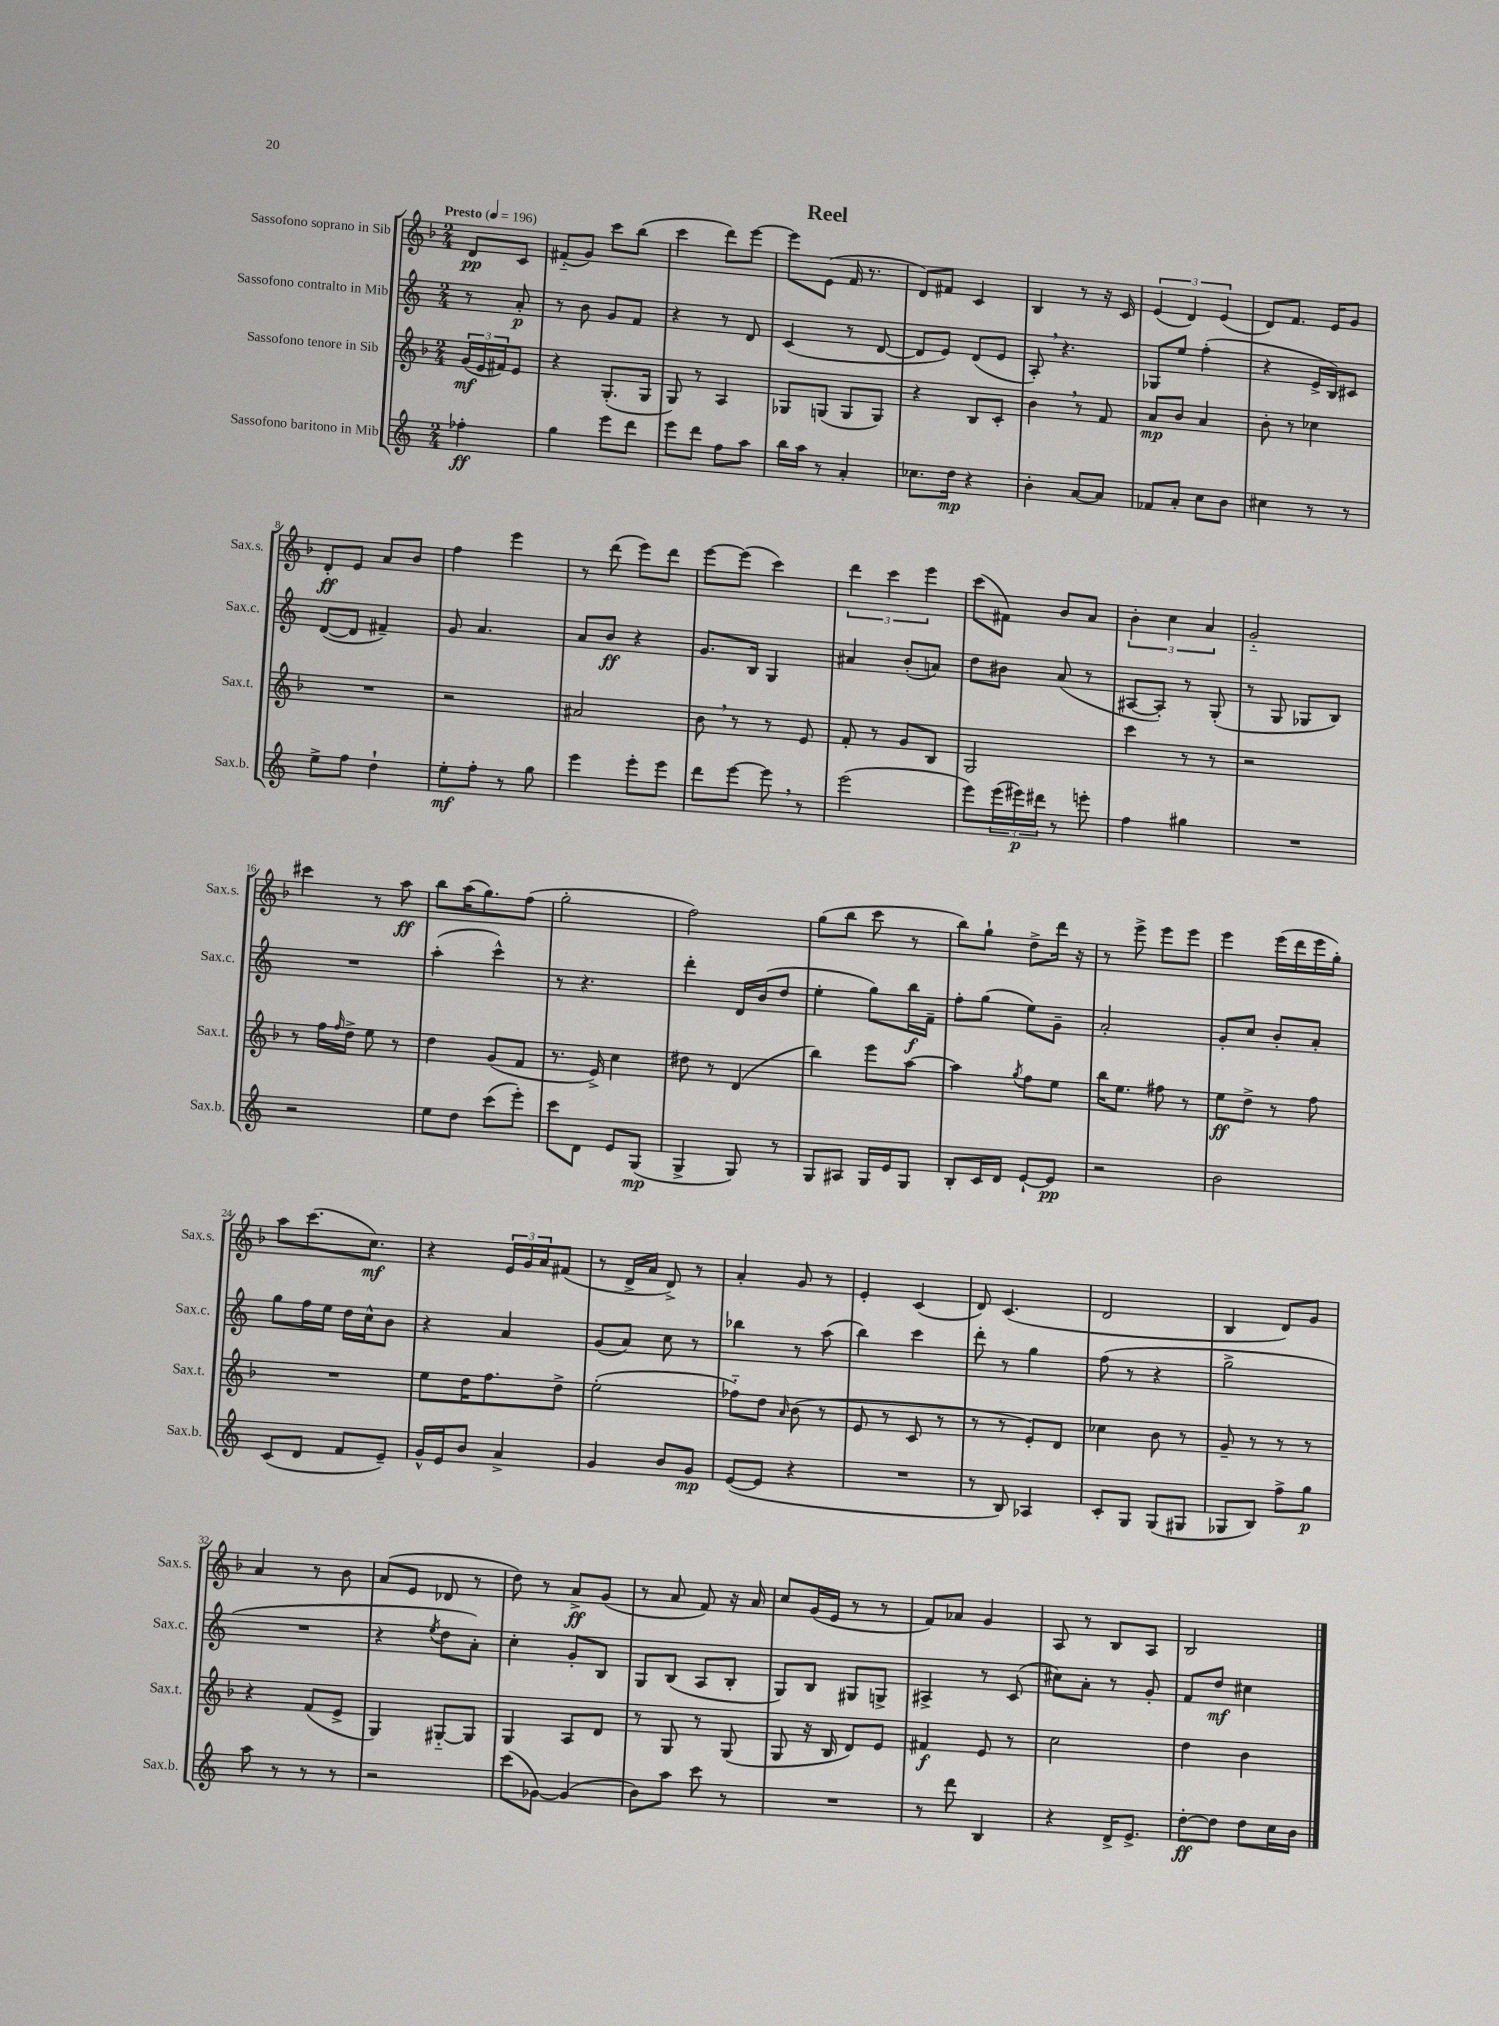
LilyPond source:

\header { title = "Reel" }
<<
\new StaffGroup <<
\new Staff = "s0" \with { instrumentName = "Sassofono soprano in Sib" shortInstrumentName = "Sax.s." } {
    \clef treble \key f \major \numericTimeSignature \time 2/4 \partial 4 \tempo "Presto" 4 = 196
    d'8\pp c'8 |
    fis'8-_( g'8) c'''8 bes''8( |
    c'''4 d'''8) e'''8~ |
    e'''8 e'8( f'16 r8. |
    d'8) fis'8 c'4 |
    bes4 r8 r16 c'16 |
    \tuplet 3/2 { e'4( d'4) e'4( } |
    d'8) f'8. e'16 g'8 |
    d'8-.\ff e'8 a'8 bes'8 |
    f''4 e'''4 |
    r8 d'''8( e'''8) d'''8 |
    e'''8~ e'''8( c'''4) |
    \tuplet 3/2 { d'''4 c'''4 e'''4 } |
    c'''8( fis'8) bes'8 a'8 |
    \tuplet 3/2 { bes'4-. c''4 a'4 } |
    g'2-_ |
    cis'''4 r8 a''8\ff |
    bes''8 a''16( g''8.) f''8( |
    g''2-. |
    f''2) |
    g''8( bes''8 c'''8 r8 |
    bes''8) g''8-! d''8-> d'''16 r16 |
    r8 e'''8-> e'''8 e'''8 |
    e'''4 e'''16( d'''16 e'''16 g''16-.) |
    a''8 c'''8.( c''8.\mf) |
    r4 \tuplet 3/2 { e'16 g'16 a'16 } fis'8( |
    r8 d'16-> a'16 d'8->) r8 |
    a'4-. g'8 r8 |
    e'4-. c'4( |
    d'8) c'4.( |
    d'2 |
    bes4 d'8) g'8 |
    a'4 r8 bes'8 |
    a'8( e'8 des'8 r8 |
    d''8) r8 a'8->\ff g'8( |
    r8 a'8 f'8) r16 a'16 |
    c''8 g'16( e'16 r8 r8 |
    f'8) aes'8 g'4 |
    a8 r8 bes8 a8 |
    bes2 \bar "|." |
}
\new Staff = "s1" \with { instrumentName = "Sassofono contralto in Mib" shortInstrumentName = "Sax.c." } {
    \clef treble \key c \major \numericTimeSignature \time 2/4 \partial 4
    r8 a'8-.\p |
    r8 b'8 g'8 f'8 |
    r4 r8 d'8 |
    c'4( r8 d'8~ |
    d'8 e'8) d'8( e'8 |
    a8-.) \breathe r4. |
    ges8 e''8 f''4-.( |
    r4 e'16-> b16) cis'8 |
    d'8~( d'8 fis'4--) |
    g'8 a'4. |
    a'8 b'8\ff r4 |
    g'8. b16 g4 |
    ais'4 b'8-.( a'8) |
    d''8 bis'8 a'8( r8 |
    ais8~ ais8-.) r8 g8-.( |
    r8 g8 ges8 b8) |
    R2 |
    a''4-.( c'''4-^) |
    r8 r4. |
    d'''4-. d'16 b'16( d''8 |
    e''4-. g''8) b''16\f f'16-- |
    f''8-. g''8( e''8) g'8-- |
    a'2-. |
    g'8-. c''8 b'8-. a'8-. |
    g''8 f''16 e''16 d''16 c''16-^ b'8 |
    r4 a'4 |
    g'8( a'8) c''8 r8 |
    bes''4 r8 a''8( |
    b''4) c'''4 |
    d'''8-. r8 g''4 |
    f''8( r8 r4 |
    g''2-> |
    R2 |
    r4 \acciaccatura { e''8 } d''8 a'8-.) |
    c''4-. g'8-. b8 |
    g8 b8( a8 b8-. |
    g8) b8 gis8 g8-> |
    ais4-> r8 c'8( |
    cis''8) a'8-. r8 g'8-. |
    f'8 d''8\mf cis''4 \bar "|." |
}
\new Staff = "s2" \with { instrumentName = "Sassofono tenore in Sib" shortInstrumentName = "Sax.t." } {
    \clef treble \key f \major \numericTimeSignature \time 2/4 \partial 4
    \tuplet 3/2 { g'16\mf( e'16 fis'16) } e'8 |
    r4 g8.-.( g16 |
    g8) r8 a4 |
    ges8 g8( g8 g8) |
    r4 bes8 c'8-. |
    bes'4 \breathe r8 f'8 |
    a'8\mp bes'8 a'4 |
    bes'8-. r8 ces''4 |
    R2 |
    r2 |
    ais'2 |
    bes'8 \breathe r8 r8 e'8 |
    f'8-. r8 g'8 bes8 |
    g2 |
    c'''4 r8 r8 |
    r2 |
    r8 f''16 \grace { f''16 } d''16-> e''8 r8 |
    d''4 g'8( f'8 |
    r8. e'16->) c''4 |
    dis''8 r8 d'4( |
    bes''4) e'''8 a''8~ |
    a''4 \acciaccatura { g''8 } f''8 e''8 |
    bes''16 e''8. fis''8 r8 |
    e''8\ff d''8-> r8 f''8 |
    R2 |
    e''8 d''16 f''8. d''8-> |
    e''2-.( |
    fes''8-_) d''8 \grace { a'16 } bes'8( r8 |
    e'8 r8 c'8 r8 |
    r8 r8 e'8-.) d'8 |
    ces''4 bes'8 r8 |
    g'8-- r8 r8 r8 |
    r4 f'8( e'8-> |
    g4) gis8~-_ gis8 |
    g4 a8 d'8 |
    r8 g8 r8 g8( |
    g8 r16 bes16 d'8) e'8 |
    fis'4\f e'8 r8 |
    c''2 |
    d''4 bes'4 \bar "|." |
}
\new Staff = "s3" \with { instrumentName = "Sassofono baritono in Mib" shortInstrumentName = "Sax.b." } {
    \clef treble \key c \major \numericTimeSignature \time 2/4 \partial 4
    fes''4-.\ff |
    g''4 e'''8 d'''8 |
    e'''8 d'''8 f''8 a''8 |
    b''16 a''16 r8 a'4-. |
    ces''8. d''16\mp r4 |
    b'4-. a'8~ a'8 |
    fes'8 a'8-. c''8 b'8 |
    cis''4 r8 r8 |
    e''8-> f''8 d''4-! |
    e''8-.\mf f''8-. r8 g''8 |
    e'''4 e'''8-. e'''8 |
    d'''8 e'''8~ e'''8 \breathe r8 |
    e'''2( |
    e'''8) \tuplet 3/2 { e'''16( eis'''16\p) dis'''16 } r8 e'''8-. |
    f''4 gis''4 |
    R2 |
    r2 |
    e''8 d''8 c'''8( e'''8-.) |
    c'''8 d'8 e'8 g8\mp( |
    g4-> g8) r8 |
    g8 ais8 g16 e'16 g8 |
    b8-. c'16 d'16 e'8~-! e'8\pp |
    r2 |
    b'2 |
    c'8( d'8 f'8 e'8--) |
    g'16-^ e'16 b'8 a'4-> |
    g'4 b'8 g'8\mp |
    e'8~( e'8 r4 |
    R2 |
    r8 b8) aes4 |
    c'8-. g8 g8( gis8 |
    ges8 b8) f''8-> g''8\p |
    a''8 r8 r8 r8 |
    r2 |
    c'''8( ges'8~) ges'4( |
    b'8) a''8 c'''8 r8 |
    R2 |
    r8 d'''8 b4 |
    r4 d'16-> e'8.-> |
    d''8~-.\ff d''8 d''8 c''16 b'16 \bar "|." |
}
>>
>>
